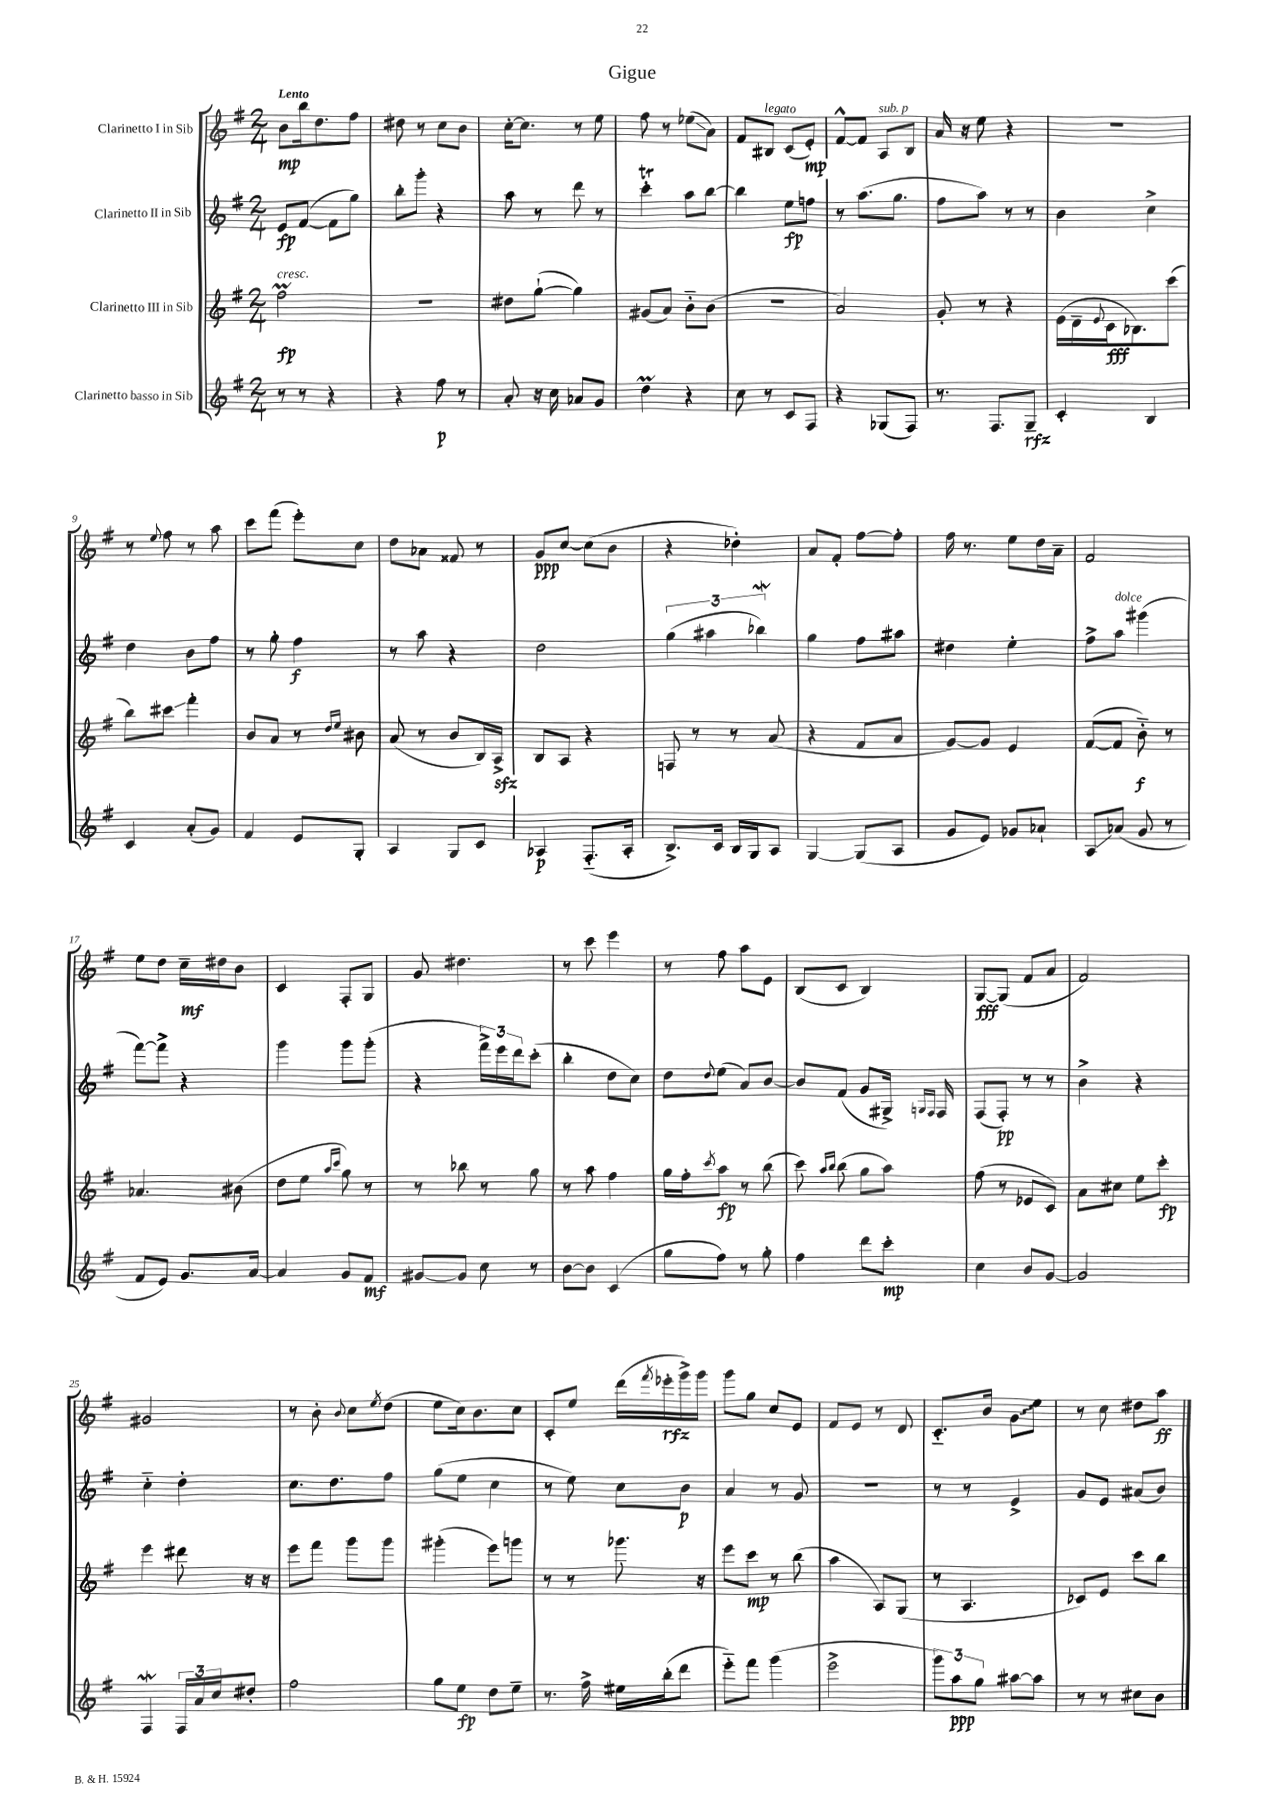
\header { title = "Gigue" }
<<
\new StaffGroup <<
\new Staff = "s0" \with { instrumentName = "Clarinetto I in Sib" } {
    \clef treble \key g \major \numericTimeSignature \time 2/4 \tempo "Lento"
    b'8\mp b''16 d''8. fis''8 |
    dis''8 r8 c''8 b'8 |
    c''16~-. c''8. r8 e''8 |
    fis''8 r8 ees''8\glissando( a'8) |
    fis'8 bis8^\markup { \italic "legato" } c'8( e'8-.\mp) |
    fis'8~-^ fis'8 a8^\markup { \italic "sub. p" } b8 |
    a'16 r16 e''8 r4 |
    r2 |
    r8 \appoggiatura { e''8 } fis''8 r8 a''8 |
    c'''8 fis'''8( e'''8-.) c''8 |
    d''8 aes'8 fisis'8 r8 |
    g'8\ppp c''8~ c''8( b'8 |
    r4 des''4-.) |
    a'8 fis'8-. fis''8~ fis''8-. |
    fis''16 r8. e''8 d''16 a'16-- |
    fis'2 |
    e''8 d''8 c''16--\mf dis''16 b'8 |
    c'4 fis8-. g8 |
    g'8 dis''4. |
    r8 c'''8 e'''4 |
    r8 fis''8 a''8 e'8 |
    b8( c'8 b4) |
    g8~\fff g8( fis'8 a'8 |
    fis'2) |
    gis'2 |
    r8 b'8-. \appoggiatura { b'8 } c''8 \acciaccatura { e''8 } d''8( |
    e''8 c''16) b'8. c''8 |
    c'8-. e''8 d'''16( \acciaccatura { fis'''8 } ees'''16-.\rfz g'''16->) g'''16 |
    g'''8 g''8 c''8 e'8 |
    fis'8 e'8 r8 d'8 |
    c'8.-_ b'16 \once \override Glissando.style = #'zigzag g'8\glissando e''8 |
    r8 c''8 dis''8 a''8\ff \bar "|." |
}
\new Staff = "s1" \with { instrumentName = "Clarinetto II in Sib" } {
    \clef treble \key g \major \numericTimeSignature \time 2/4
    e'8\fp fis'8~( fis'8 g''8) |
    b''8-. g'''8-. r4 |
    a''8 r8 d'''8 r8 |
    c'''4-.\trill a''8 b''8~ |
    b''4 e''8\fp f''8 |
    r8 a''8.( g''8. |
    fis''8 a''8) r8 r8 |
    b'4 c''4-> |
    d''4 b'8 fis''8 |
    r8 g''8-. fis''4\f |
    r8 a''8 r4 |
    d''2 |
    \tuplet 3/2 { g''4( ais''4 bes''4\mordent) } |
    g''4 fis''8 ais''8 |
    dis''4 e''4-. |
    fis''8-> a''8^\markup { \italic "dolce" } gis'''4( |
    fis'''8~) fis'''8-> r4 |
    g'''4 g'''8 g'''8-.( |
    r4 \tuplet 3/2 { fis'''16->) e'''16 d'''16 } c'''8-.( |
    b''4-. d''8 c''8) |
    d''8 \appoggiatura { d''8 } e''8( a'8) b'8~ |
    b'8 fis'8( g'8 gis16->) \grace { g16 fis16 } fis16 |
    fis8( fis8-.\pp) r8 r8 |
    b'4-> r4 |
    c''4-_ d''4-. |
    c''8. d''8. fis''8 |
    g''8( e''8 c''4 |
    r8 e''8) c''8 b'8\p |
    a'4 r8 g'8 |
    R2 |
    r8 r8 e'4-> |
    g'8 e'8 ais'8( b'8) \bar "|." |
}
\new Staff = "s2" \with { instrumentName = "Clarinetto III in Sib" } {
    \clef treble \key g \major \numericTimeSignature \time 2/4
    fis''2\prall\fp^\markup { \italic "cresc." } |
    R2 |
    dis''8 g''8~-!( g''4) |
    gis'8( a'8) b'8-_ b'8( |
    R2 |
    a'2) |
    g'8-. r8 r4 |
    e'16( d'16-- \appoggiatura { e'8 } c'16\fff bes8.) c'''8( |
    b''8) cis'''8\glissando fis'''4-. |
    b'8 a'8 r8 \grace { d''16 e''16 } bis'8 |
    a'8( r8 b'8 b16) a16->\sfz |
    b8 a8 r4 |
    f8 r8 r8 a'8( |
    r4 fis'8 a'8 |
    g'8~) g'8 e'4 |
    fis'8~( fis'8 b'8-_\f) r8 |
    aes'4. bis'8( |
    d''8 e''8 \grace { a''16 c'''16 } g''8) r8 |
    r8 bes''8 r8 g''8 |
    r8 a''8 fis''4 |
    g''16 fis''16-. \acciaccatura { c'''8 } a''8\fp r8 b''8( |
    c'''8) \grace { a''16 b''16 } b''8( g''8 a''8) |
    fis''8( r8 ees'8 c'8) |
    a'8 cis''8 e''8 c'''8-.\fp |
    e'''4 dis'''8 r16 r16 |
    e'''8 fis'''8 g'''8 g'''8 |
    gis'''4-.( e'''8) g'''8 |
    r8 r8 ges'''8. r16 |
    e'''8 c'''8\mp r8 b''8( |
    a''4 a8) g8( |
    r8 a4. |
    ces'8) e'8 c'''8 b''8 \bar "|." |
}
\new Staff = "s3" \with { instrumentName = "Clarinetto basso in Sib" } {
    \clef treble \key g \major \numericTimeSignature \time 2/4
    r8 r8 r4 |
    r4 fis''8\p r8 |
    a'8-. r16 c''16 aes'8 g'8 |
    d''4\prall r4 |
    c''8 r8 c'8 fis8 |
    r4 ges8( fis8) |
    r8. fis8. g8--\rfz |
    c'4-. b4 |
    c'4 a'8-.( g'8) |
    fis'4 e'8 g8-. |
    a4 g8 c'8 |
    aes4\p fis8.-_( aes16-. |
    b8.->) c'16 b16 g16 a8 |
    g4~ g8( a8 |
    g'8 e'8) ges'8 aes'8-! |
    a8\glissando aes'8( g'8 r8 |
    fis'8 e'8) g'8. a'16~ |
    a'4 g'8 fis'8\mf |
    gis'8~ gis'8 c''8 r8 |
    b'8~ b'8 c'4( |
    g''8 fis''8) r8 g''8-. |
    fis''4 d'''8 c'''8-.\mp |
    c''4 b'8 g'8~ |
    g'2 |
    fis4\mordent \tuplet 3/2 { fis16 a'16 c''16 } dis''8-. |
    fis''2 |
    g''8 e''8\fp d''8 e''8-- |
    r8. fis''16-> eis''16 b''16-.( d'''8 |
    e'''8-_) fis'''8 g'''4( |
    e'''2-> |
    \tuplet 3/2 { g'''8) a''8\ppp g''8 } ais''8~ ais''8 |
    r8 r8 cis''8 b'8 \bar "|." |
}
>>
>>
